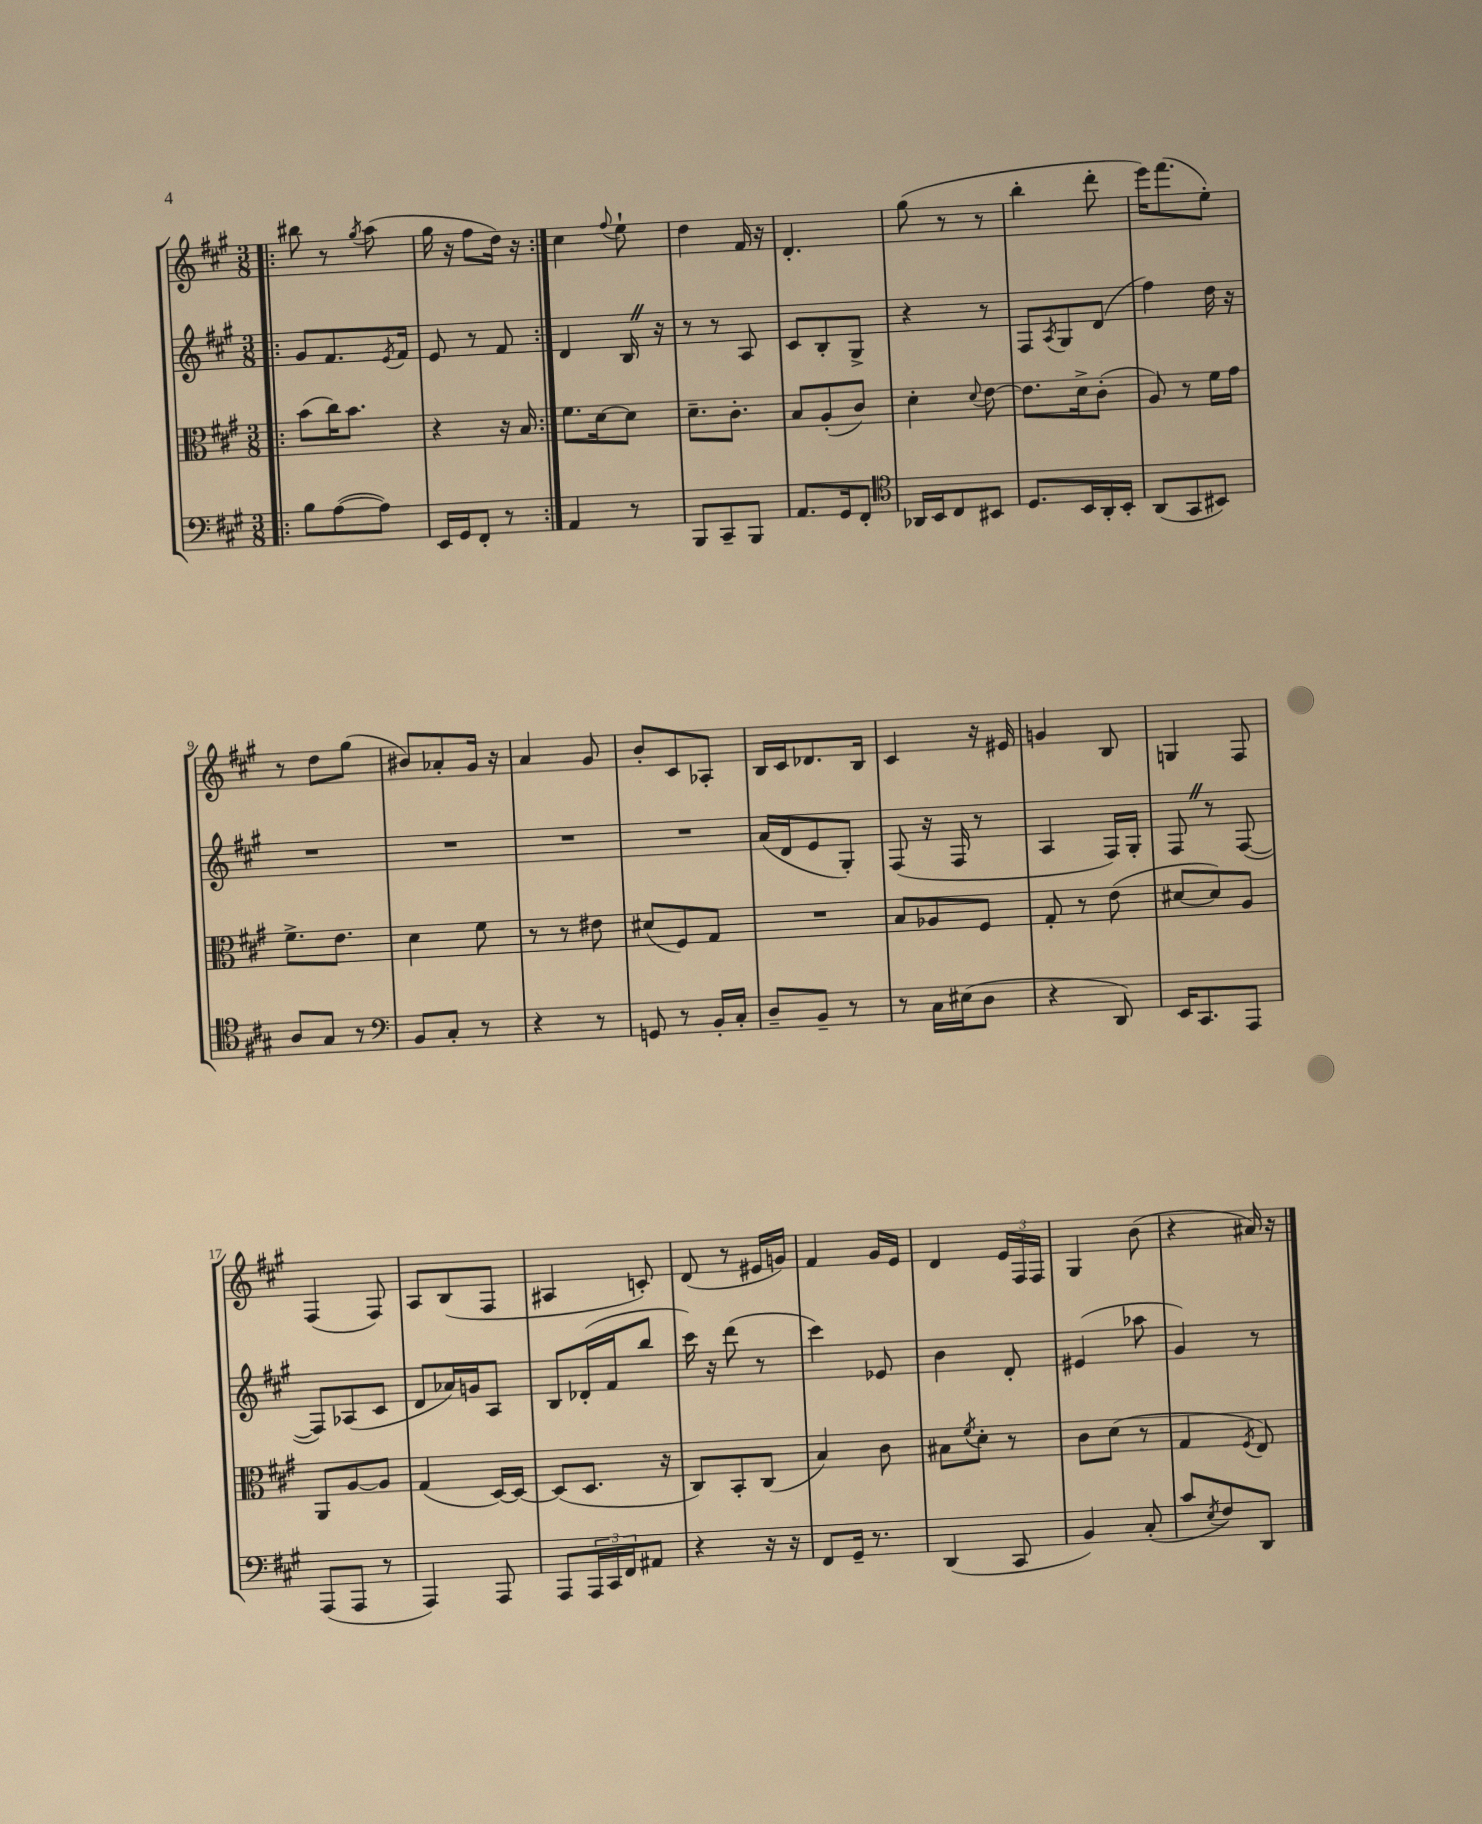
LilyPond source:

<<
\new StaffGroup <<
\new Staff = "s0" {
    \clef treble \key a \major \numericTimeSignature \time 3/8
    \repeat volta 2 { \bar ".|:" bis''8 r8 \acciaccatura { gis''8 } a''8( |
    gis''16 r16 fis''8 d''16) r16 | }
    cis''4 \appoggiatura { fis''8 } e''8-! |
    d''4 fis'16 r16 |
    d'4.-. |
    gis''8( r8 r8 |
    b''4-. d'''8-. |
    e'''16) fis'''8.( e''8-.) |
    r8 d''8 gis''8( |
    bis'8) aes'8-. gis'16 r16 |
    a'4 gis'8 |
    b'8-. cis'8 aes8-. |
    b16 cis'16 des'8. b16 |
    cis'4 r16 eis'16 |
    g'4 b8 |
    g4 fis8 |
    fis4( fis8) |
    a8 b8( fis8 |
    ais4 c'8-.) |
    d'8( r8 eis'16 g'16) |
    fis'4 gis'16 e'16 |
    d'4 \tuplet 3/2 { e'16 fis16 fis16 } |
    gis4 b'8( |
    r4 ais'16) r16 \bar "|." |
}
\new Staff = "s1" {
    \clef treble \key a \major \numericTimeSignature \time 3/8
    \repeat volta 2 { \bar ".|:" gis'8 fis'8. \acciaccatura { e'8 } fis'16 |
    e'8 r8 fis'8 | }
    d'4 b16 \once \override BreathingSign.text = \markup { \musicglyph "scripts.caesura.straight" } \breathe r16 |
    r8 r8 a8 |
    cis'8 b8-. gis8-> |
    r4 r8 |
    fis8 \acciaccatura { a8 } gis8 d'8( |
    fis''4) d''16 r16 |
    R4. |
    R4. |
    R4. |
    R4. |
    a'16( d'16 e'8 gis8-.) |
    fis8( r16 fis16 r8 |
    a4 fis16) gis16-. |
    fis8 \once \override BreathingSign.text = \markup { \musicglyph "scripts.caesura.straight" } \breathe r8 fis8~( |
    fis8) aes8( cis'8 |
    d'8 aes'16) g'16 a8 |
    b8 des'16-.( fis'16 b''8 |
    cis'''16) r16 d'''8( r8 |
    cis'''4) ees'8 |
    b'4 d'8-. |
    eis'4( aes''8 |
    gis'4) r8 \bar "|." |
}
\new Staff = "s2" {
    \clef alto \key a \major \numericTimeSignature \time 3/8
    \repeat volta 2 { \bar ".|:" b'8( cis''16) b'8. |
    r4 r16 b16 | }
    fis'8. d'16~ d'8 |
    d'8.-- cis'8.-. |
    b8 a8-.( cis'8) |
    d'4-. \appoggiatura { d'8 } e'8~ |
    e'8. d'16-> cis'8-.( |
    a8) r8 fis'16 gis'16 |
    fis'8.-> e'8. |
    d'4 fis'8 |
    r8 r8 eis'8 |
    dis'8( fis8) gis8 |
    R4. |
    b8 aes8 fis8 |
    gis8-. r8 e'8( |
    dis'8~ dis'8) a8 |
    a,8 a8~ a8 |
    gis4( d16~) d16~ |
    d8( d8. r16 |
    cis8) b,8-. cis8( |
    b4) cis'8 |
    bis8 \acciaccatura { fis'8 } d'8-. r8 |
    cis'8 d'8( r8 |
    gis4 \acciaccatura { fis8 } e8) \bar "|." |
}
\new Staff = "s3" {
    \clef bass \key a \major \numericTimeSignature \time 3/8
    \repeat volta 2 { \bar ".|:" b8 a8~( a8) |
    e,16 gis,16 fis,8-. r8 | }
    a,4 r8 |
    b,,8 cis,8-- b,,8 |
    a,8. gis,16 fis,8-. |
    \clef tenor aes,16 b,16 cis8 bis,8 |
    d8. b,16 a,16-. b,16-. |
    a,8( gis,8 bis,8) |
    a8 gis8 r8 |
    \clef bass b,8 cis8-. r8 |
    r4 r8 |
    g,8 r8 b,16-. cis16-. |
    d8-- b,8-- r8 |
    r8 cis16 eis16( d8 |
    r4 d,8) |
    e,16 cis,8. a,,8 |
    a,,8( a,,8 r8 |
    a,,4) a,,8 |
    a,,8 \tuplet 3/2 { a,,16 cis,16 fis,16 } ais,8 |
    r4 r16 r16 |
    fis,8 gis,16-- r8. |
    d,4( cis,8 |
    b,4) cis8-.( |
    cis'8 \acciaccatura { e8 } fis8) d,8 \bar "|." |
}
>>
>>
